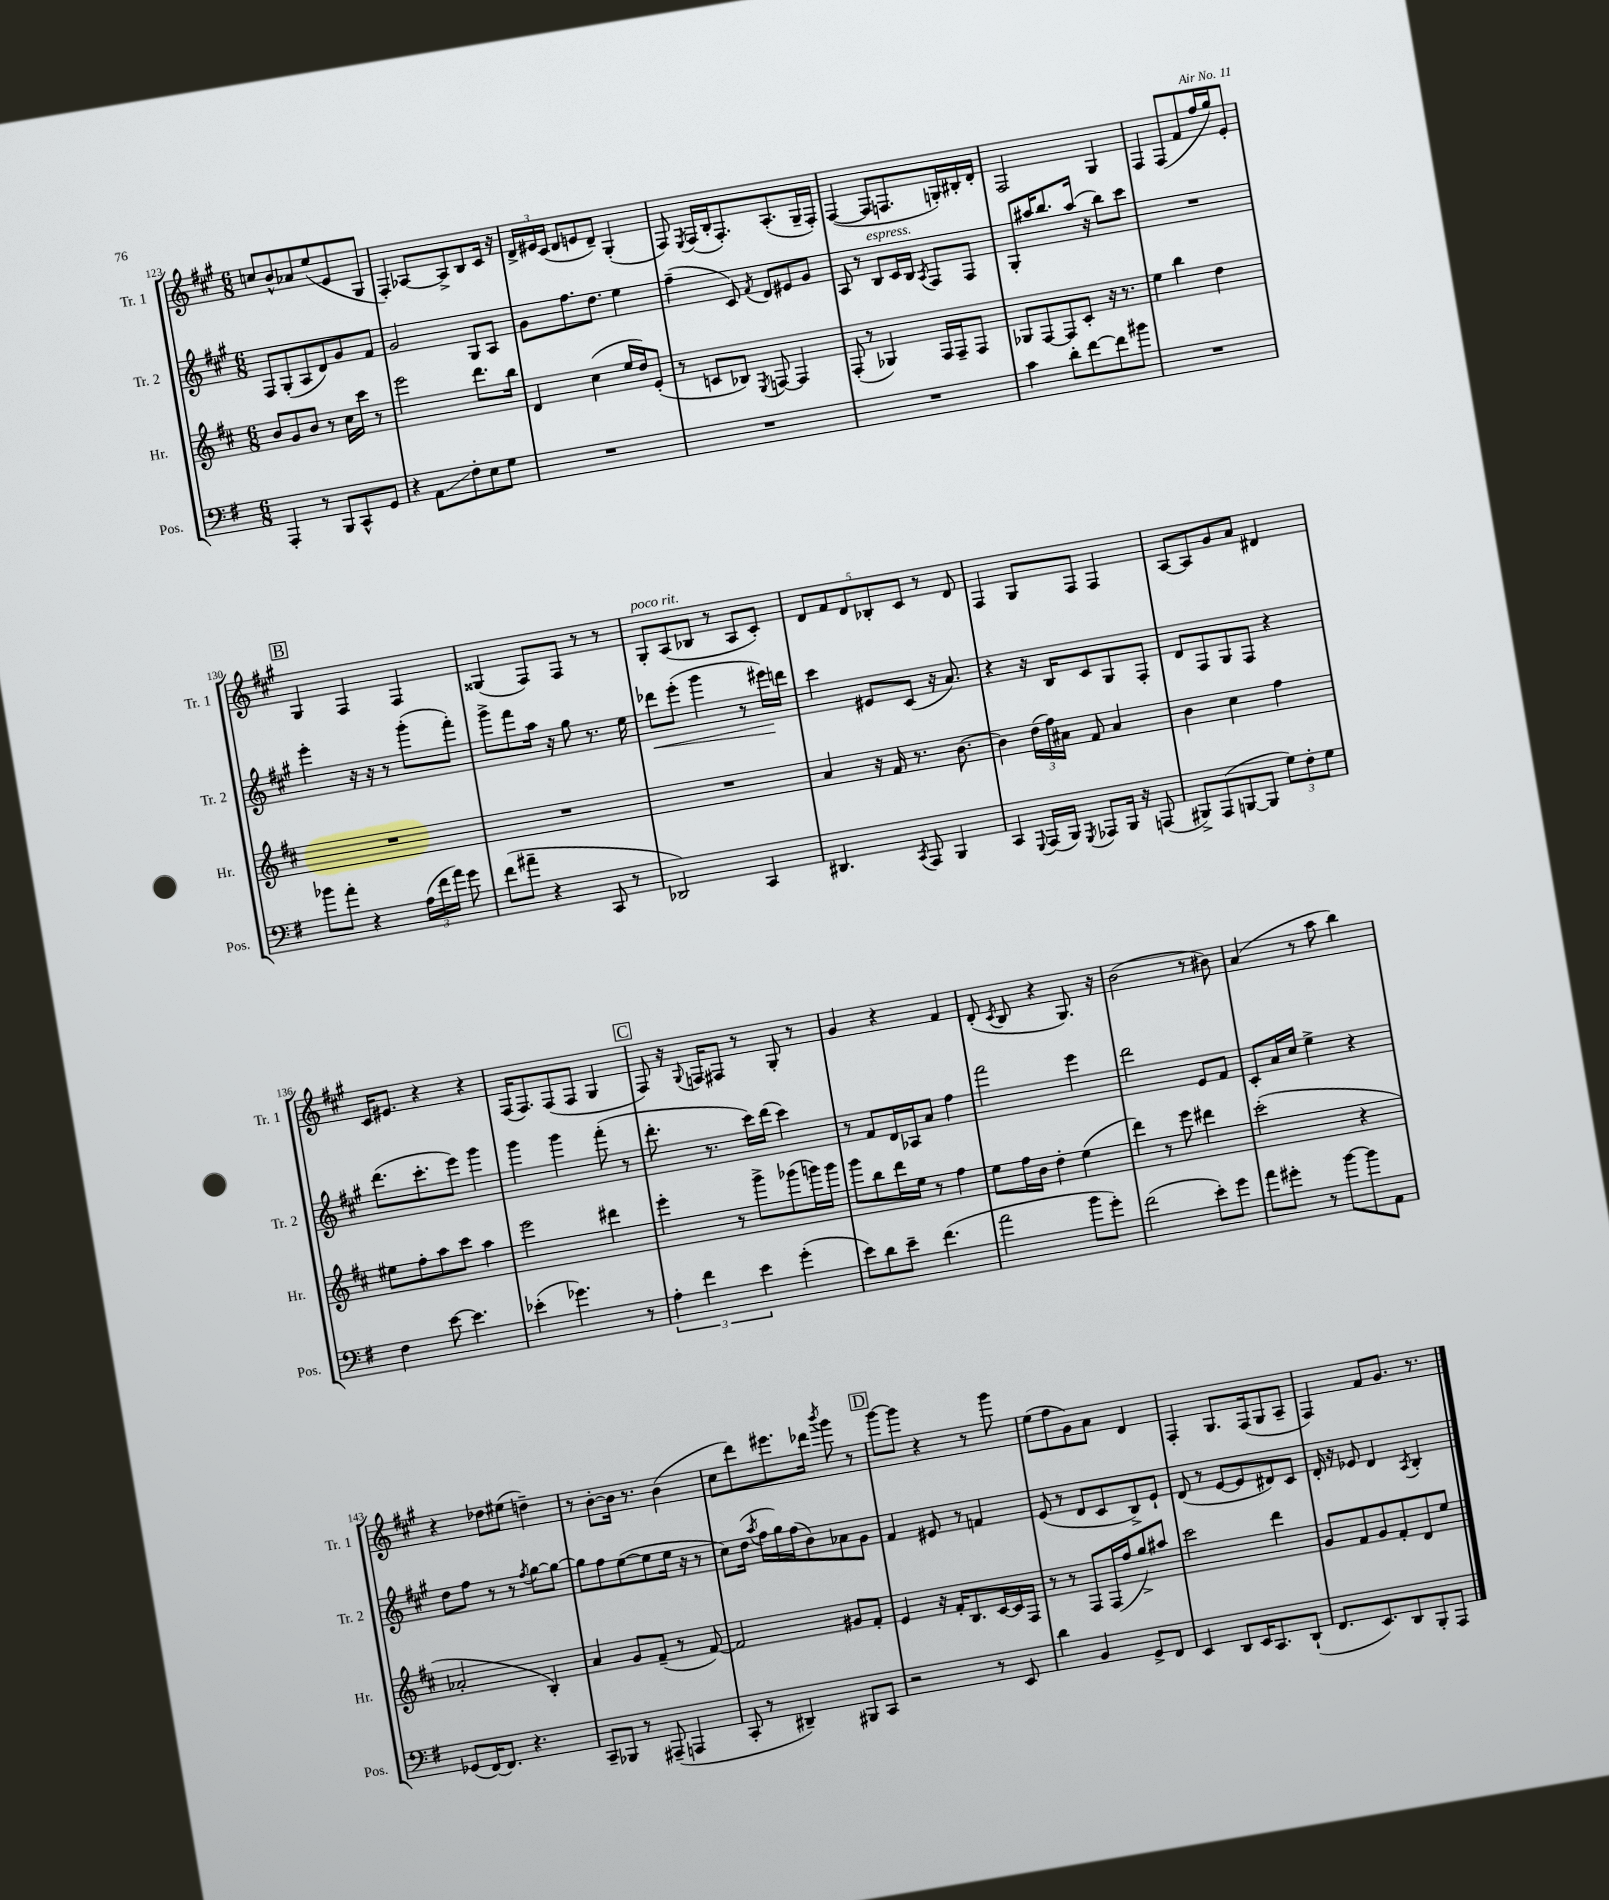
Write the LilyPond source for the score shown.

<<
\new StaffGroup <<
\new Staff = "s0" \with { instrumentName = "Tr. 1" shortInstrumentName = "Tr. 1" } {
    \clef treble \key a \major \numericTimeSignature \time 6/8
    \autoBeamOff c''8[ b'8-^ aes'8 e''8( e'8 gis8] |
    fis4-.) aes8[~ aes8-> b8 cis'16] r16 |
    \tuplet 3/2 { d'16[-> eis'16 cis'16]( } d'8[ e'8 d'8]--) gis4-.( |
    fis8) \acciaccatura { e8 } fis16[( b16-. fis8.-.) a8.-.( gis16-- fis16]-.) |
    fis4~( fis8[ f8. g16-.) bis16-. d'16]-. |
    fis2 gis4 |
    fis4 fis8[( fis'8 fis''16 gis''16) e'8]-. |
    \mark \markup { \box "B" } gis4 fis4 fis4 |
    gisis4( fis8[) fis8] r8 r8 |
    gis8[-.^\markup { \italic "poco rit." } a8( bes8] r8 a8[ cis'8]-.) |
    \tuplet 5/4 { d'8[ fis'8 d'8 bes8-. cis'8] } r8 d'8 |
    fis4 gis8[ fis8] fis4 |
    a8[~ a8 gis'8 a'8] dis'4 |
    cis'16[ eis'8.] r4 r4 |
    fis16[( fis8.) fis8( fis8] gis4 |
    \mark \markup { \box "C" } fis8) r16 \appoggiatura { gis8 } f16[ fis8] r8 gis8-. r8 |
    gis'4 r4 fis'4 |
    d'8-.( \acciaccatura { cis'8 } b8 r4 gis8.) r16 |
    b'2( r8 bis'8) |
    a'4( r8 a''8 b''4) |
    r4 des''8[ eis''8]( d''4--) |
    r8 b'8[~-. b'16] r8. b'4( |
    cis''8[ d'''8) eis'''8. des'''16] \acciaccatura { b'''8 } gis'''8 r8 |
    \mark \markup { \box "D" } gis'''8[~ gis'''8] r4 r8 gis'''8 |
    e''8[( fis''8 gis'8) a'8] d'4 |
    fis4-. gis8.[ fis16( gis8 a8]-- |
    fis4) fis'8[ gis'8.] r8. \bar "|." |
}
\new Staff = "s1" \with { instrumentName = "Tr. 2" shortInstrumentName = "Tr. 2" } {
    \clef treble \key a \major \numericTimeSignature \time 6/8
    \autoBeamOff fis8[ gis8-.( a8 d'8) gis'8 fis'8] |
    gis'2 gis8[ a8] |
    gis'8[ fis''8. d''8.] e''4 |
    fis''4--( cis'8) \acciaccatura { fis'8 } d'8[ eis'8 gis'8] |
    a8 r8 b8[^\markup { \italic "espress." } cis'16 b16] \acciaccatura { a8 } fis8[ fis8] |
    gis8[-. ais''16 b''8. ais''16]( r16 b''8[) cis'''8] |
    R2. |
    \mark \markup { \box "B" } e'''4-. r16 r16 r8 gis'''8[-.( fis'''8]-.) |
    gis'''8[-> fis'''8 a''16] r16 gis''8 r8. e''16 |
    des'''8[\< e'''8]-.( gis'''4 r8 eis'''16[\!) d'''16] |
    cis'''4 eis'8[ cis'8]( r16 a'8.) |
    r4 r16 b16[ cis'8 gis8 fis8]-. |
    d'8[ fis8 gis8 fis8] r4 |
    d'''8.[( cis'''8.-. e'''8]) gis'''4 |
    gis'''4 gis'''4 fis'''8-.( r8 |
    \mark \markup { \box "C" } d'''8.-. r8. cis'''16[) d'''16]( cis'''4) |
    r8 fis'8[ d'16 aes16 a'8] fis''4 |
    fis'''2 e'''4 |
    d'''2 e'8[ fis'8] |
    cis'8[-. a'16 cis''16] e''4-> r4 |
    d''8[ fis''8] r8 r8 \acciaccatura { fis''8 } gis''8[~ gis''8]~ |
    gis''8[ fis''8 e''8~( e''8 e''16] r16 r8 |
    cis''8[) d''16]( \acciaccatura { a''8 } fis''16[ gis''16) fis''16( b'8) aes'8 gis'8] |
    \mark \markup { \box "D" } fis'4 eis'8 r8 f'4 |
    e'8( r8 d'8[ cis'8 b8->) e'8]-! |
    d'8( r8 e'8[~ e'8 dis'8) cis'8] |
    d'16-. r16 ees'8 d'4 \acciaccatura { a8 } b4-. \bar "|." |
}
\new Staff = "s2" \with { instrumentName = "Hr." shortInstrumentName = "Hr." } {
    \clef treble \key d \major \numericTimeSignature \time 6/8
    \autoBeamOff b'8[ g'8 b'8] r8 cis''16[ cis'''16] r8 |
    e'''2 d'''8.[ b''16] |
    d'4 cis''4( e''16[ d''16) e'8]-.( |
    r8 c'8[ bes8]) \acciaccatura { e8 } f8~ f4 |
    fis8-.( r8 ges4) fis16[ fis16-- fis8] |
    ges8[ fis8~ fis8 cis'8]-. r16 r8. |
    e''4 b''4 d''4 |
    \mark \markup { \box "B" } R2. |
    R2. |
    R2. |
    a'4 r16 fis'16 r8. b'8.~ |
    b'4 \tuplet 3/2 { d''16[( fis''16) ais'16] } fis'8 ais'4 |
    b'4 cis''4 fis''4 |
    eis''8[ fis''8-. a''8 cis'''8] a''4 |
    e'''2 dis'''4 |
    \mark \markup { \box "C" } e'''4-. r8 g'''8[-> ges'''8( g'''16) g'''16] |
    g'''8[ b''8 d'''16 e''16] r8 fis''4 |
    e''8[ fis''16 b'16] d''4-. e''4( |
    d'''4) r8 e'''8 dis'''4 |
    cis'''2-.( r4 |
    aes'2-. b4-.) |
    a'4 g'8[ fis'8]--( r8 fis'8~) |
    fis'2 gis'8[ fis'8]-. |
    \mark \markup { \box "D" } e'4 r16 fis'16[-. b8. cis'16~ cis'16 fis16] |
    r8 r8 fis8[ fis16( fis''16 g''8->) ais''8] |
    cis'''2 d'''4 |
    g'8[ fis'8 g'8 fis'8-. d'8 e''8] \bar "|." |
}
\new Staff = "s3" \with { instrumentName = "Pos." shortInstrumentName = "Pos." } {
    \clef bass \key g \major \numericTimeSignature \time 6/8
    \autoBeamOff a,,4-. r8 b,,8[ c,8-^ g,8] |
    r4 a,8[\glissando fis8-. e8 g8] |
    R2. |
    R2. |
    R2. |
    c'4 d'8[-. fis'8~ fis'8 bis'8] |
    R2. |
    \mark \markup { \box "B" } bes'8[ a'8]-. r4 \tuplet 3/2 { a16[( fis'16 a'16]) } g'8 |
    fis'8[( ais'8]-- r4 c,8 r8 |
    des,2) c,4 |
    dis,4. \acciaccatura { c,8 } a,,8 b,,4 |
    c,4 \appoggiatura { g,,8 } a,,16[( b,,16]) \acciaccatura { g,,8 } aes,,8[ b,,16] r16 a,,8( |
    bis,,8[->) a,,8( b,,8~ b,,8] \tuplet 3/2 { g8[) fis8-. g8] } |
    fis4 e'8~ e'4. |
    ees'4-.( ges'4.) r8 |
    \mark \markup { \box "C" } \tuplet 3/2 { a4-. fis'4 e'4 } g'4-.( |
    e'8[) d'8 e'8]-- fis'4.( |
    a'2 b'8[ g'8]-.) |
    fis'2( e'8[-.) g'8] |
    a'8[ gis'8]-. r8 b'8[~ b'8 a,8] |
    ges,8[( fis,16~) fis,8.] r4. |
    c,8[-- bes,,8] r8 ais,,8--( a,,4 |
    c,8-. r8 dis,4--) bis,,8[ c,8] |
    \mark \markup { \box "D" } r2 r8 e,8 |
    d'4 b,4 g,8[-> fis,8] |
    e,4 d,8[ e,16 c,8. d,8]-!( |
    fis,8.[ e,8.) d,8 b,,8-. a,,8] \bar "|." |
}
>>
>>
\layout { \context { \Score currentBarNumber = #123 } }
